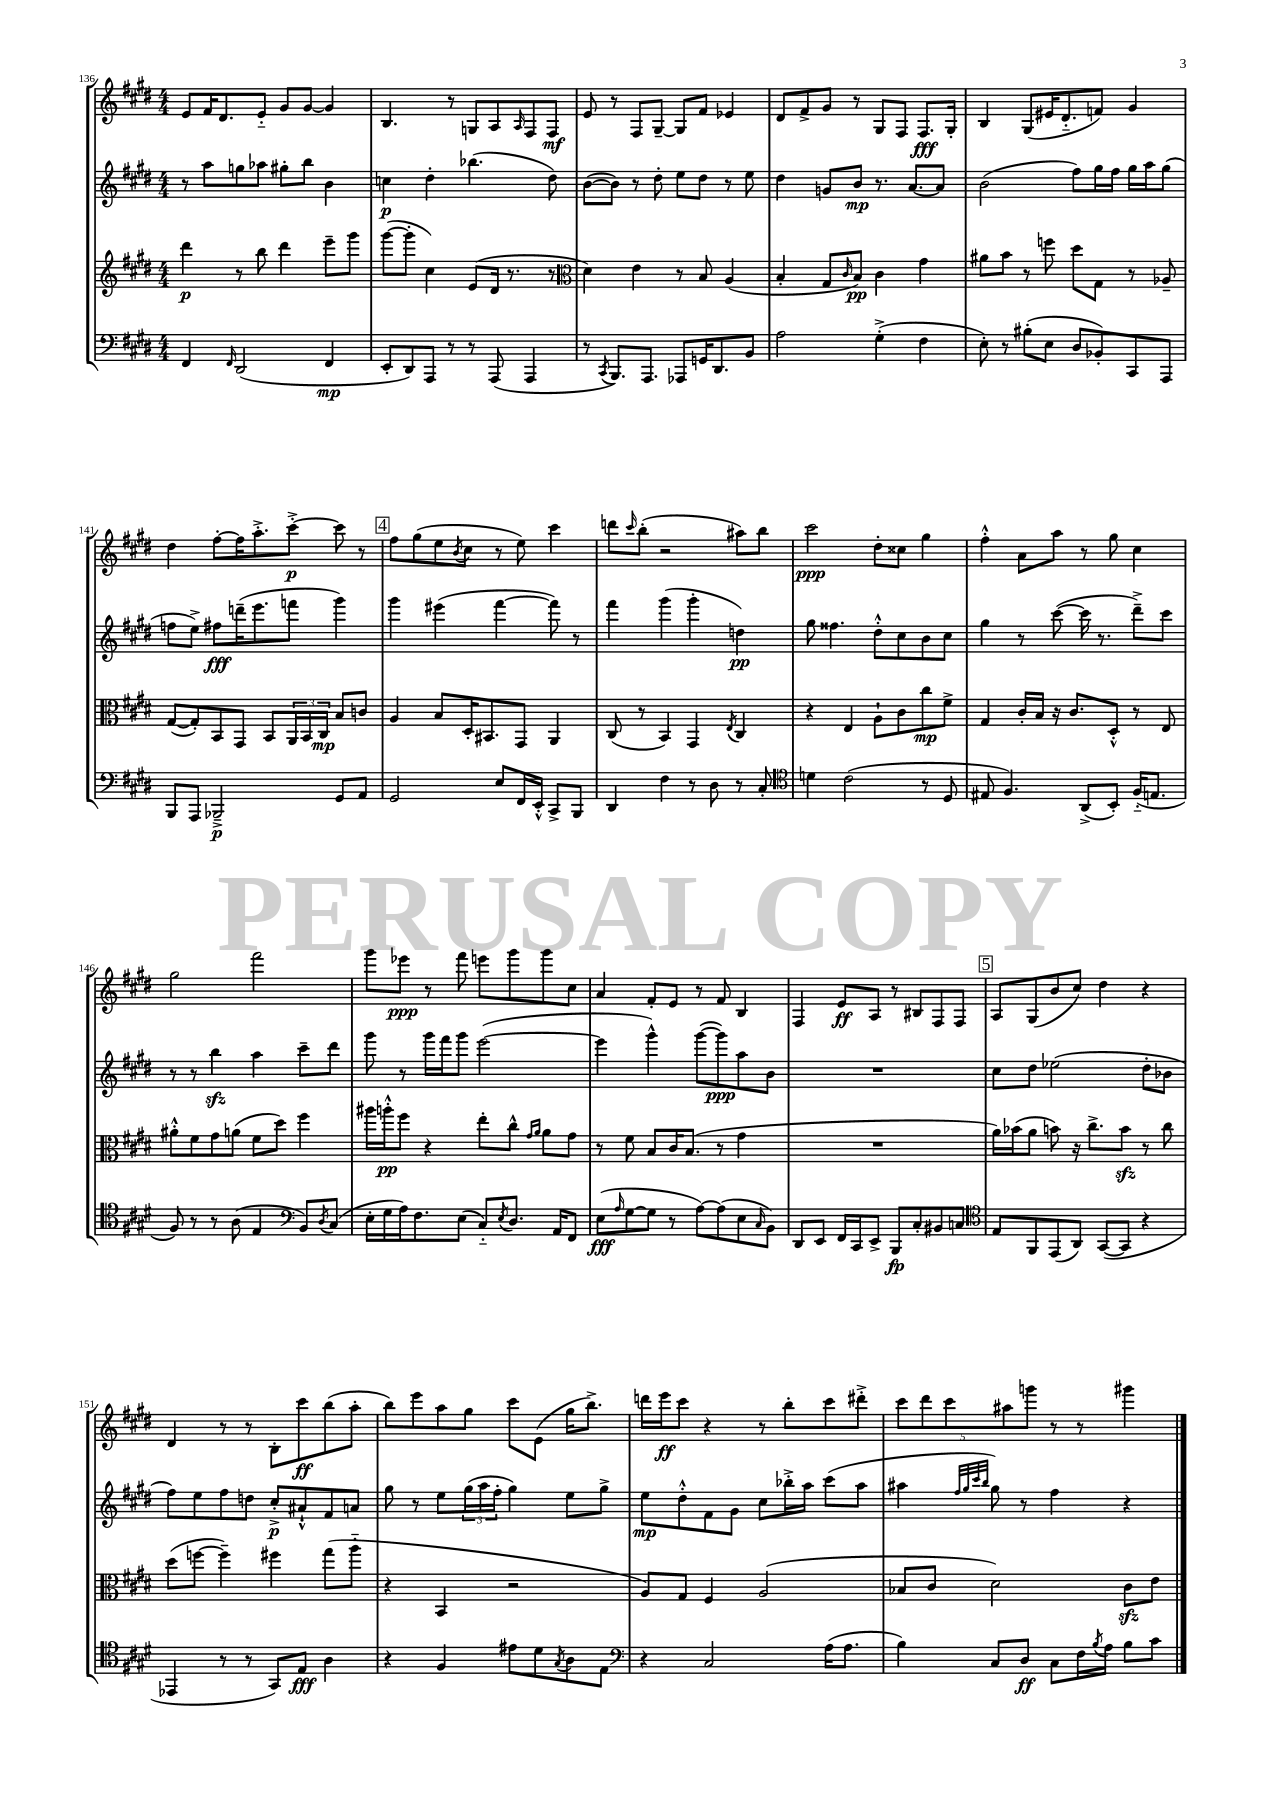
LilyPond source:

<<
\new StaffGroup <<
\new Staff = "s0" {
    \clef treble \key e \major \numericTimeSignature \time 4/4
    e'8 fis'16 dis'8. e'8-_ gis'8 gis'8~ gis'4 |
    b4. r8 g8 a8 \grace { a16 } fis8 fis8\mf |
    e'8 r8 fis8 gis8~-- gis8 fis'8 ees'4 |
    dis'8 fis'8-> gis'8 r8 gis8 fis8 fis8.\fff gis16-. |
    b4 gis8( eis'16 dis'8.-_ f'8) gis'4 |
    dis''4 fis''8~-. fis''16 a''8.-.-> cis'''8~-.->\p cis'''8 r8 |
    \mark \markup { \box "4" } fis''8 gis''8( e''8 \acciaccatura { b'8 } cis''8 r8 e''8) cis'''4 |
    d'''8 \grace { cis'''16 } b''8-.( r2 ais''8) b''8 |
    cis'''2\ppp dis''8-. cisis''8 gis''4 |
    fis''4-.-^ a'8 a''8 r8 gis''8 cis''4 |
    gis''2 fis'''2 |
    gis'''8 ees'''8\ppp r8 fis'''8 e'''8 gis'''8 gis'''8 cis''8 |
    a'4 fis'8-. e'8 r8 fis'8 b4 |
    fis4 e'8\ff a8 r8 bis8 fis8 fis8 |
    \mark \markup { \box "5" } a8 gis8( b'8 cis''8) dis''4 r4 |
    dis'4 r8 r8 b8-. cis'''8\ff b''8( a''8-. |
    b''8) e'''8 a''8 gis''8 cis'''8 e'8( gis''16 b''8.->) |
    d'''16 e'''16\ff cis'''8 r4 r8 b''8-. cis'''8 dis'''8-.-> |
    \tuplet 5/4 { cis'''8 dis'''8 cis'''8 ais''8 g'''8 } r8 r8 gis'''4 \bar "|." |
}
\new Staff = "s1" {
    \clef treble \key e \major \numericTimeSignature \time 4/4
    r8 a''8 g''8 aes''8 gis''8-. b''8 b'4 |
    c''4\p dis''4-. bes''4.( dis''8) |
    b'8~( b'8) r8 dis''8-. e''8 dis''8 r8 e''8 |
    dis''4 g'8 b'8\mp r8. a'8.~ a'8 |
    b'2( fis''8) gis''16 fis''16 gis''16 a''16 gis''8( |
    f''8 e''8->) fis''8\fff d'''16--( e'''8. f'''8 gis'''4) |
    \mark \markup { \box "4" } gis'''4 eis'''4( fis'''4~ fis'''8) r8 |
    fis'''4 gis'''4( gis'''4-. d''4\pp) |
    gis''8 fisis''4. dis''8-.-^ cis''8 b'8 cis''8 |
    gis''4 r8 cis'''8~( cis'''16 r8. dis'''8--->) cis'''8 |
    r8 r8 b''4\sfz a''4 cis'''8-- dis'''8 |
    gis'''8 r8 gis'''16 fis'''16 gis'''8 e'''2~( |
    e'''4 gis'''4-^) gis'''8~( gis'''8\ppp) a''8 b'8 |
    R1 |
    \mark \markup { \box "5" } cis''8 dis''8 ees''2( dis''8-. bes'8 |
    fis''8) e''8 fis''8 d''8 cis''8-.->\p ais'8-!-^ fis'8 a'8 |
    gis''8 r8 e''8 \tuplet 3/2 { gis''16( a''16 fis''16-. } gis''4) e''8 gis''8-> |
    e''8\mp dis''8-.-^ fis'8 gis'8 cis''8 bes''16-.-> a''16 cis'''8( a''8 |
    ais''4 \grace { fis''32 gis''32 cis'''32 b''32 } gis''8) r8 fis''4 r4 \bar "|." |
}
\new Staff = "s2" {
    \clef treble \key e \major \numericTimeSignature \time 4/4
    dis'''4\p r8 b''8 dis'''4 e'''8-- gis'''8 |
    gis'''8~( gis'''8-. cis''4) e'8( dis'16 r8. r8 |
    \clef alto dis'4) e'4 r8 b8 a4( |
    b4-. gis8 \grace { cis'16 } b8\pp) cis'4 gis'4 |
    ais'8 b'8 r8 f''8 dis''8 gis8 r8 aes8-- |
    gis8~( gis8-.) b,8 gis,8 b,8 \tuplet 3/2 { a,16 b,16 cis16\mp } b8 c'8 |
    \mark \markup { \box "4" } a4 b8 dis16-. bis,8. gis,8 a,4 |
    cis8( r8 b,4) gis,4 \acciaccatura { e8 } cis4 |
    r4 e4 a8-! cis'8 cis''8\mp fis'8-> |
    gis4 cis'16-. b16 r16 cis'8. dis8-.-^ r8 e8 |
    ais'8-.-^ fis'8 gis'8 a'8( fis'8 dis''8) fis''4 |
    ais''16 a''16-.-^\pp fis''8 r4 e''8-. cis''8-^ \grace { gis'16 a'16 } a'8 gis'8 |
    r8 fis'8 b8 cis'16 b8.( r8 gis'4 |
    R1 |
    \mark \markup { \box "5" } a'16) bes'16( a'8 b'8) r16 cis''8.-> b'8\sfz r8 cis''8 |
    dis''8( f''8~ f''4--) fis''4 gis''8( a''8-_ |
    r4 b,4 r2 |
    a8) gis8 fis4 a2( |
    bes8 cis'8 dis'2) cis'8\sfz e'8 \bar "|." |
}
\new Staff = "s3" {
    \clef bass \key e \major \numericTimeSignature \time 4/4
    fis,4 \grace { fis,16 } dis,2( fis,4\mp |
    e,8-. dis,8) a,,8 r8 r8 a,,8( a,,4 |
    r8 \acciaccatura { cis,8 } b,,8.) a,,8. aes,,8 g,16 dis,8. b,8 |
    a2 gis4-.->( fis4 |
    e8-.) r8 bis8-.( e8 dis8 bes,8-.) cis,8 a,,8 |
    b,,8 a,,8 bes,,2--->\p gis,8 a,8 |
    \mark \markup { \box "4" } gis,2 e8 fis,16 e,16-.-^ cis,8-> b,,8 |
    dis,4 fis4 r8 dis8 r8 cis8-. |
    \clef tenor d'4 cis'2( r8 dis8 |
    eis8 fis4.) a,8->( b,8-.) fis16-_( e8. |
    fis8) r8 r8 a8( e4 \clef bass b,8) \acciaccatura { dis8 } cis8( |
    e16-. gis16 a16) fis8. e8( cis8-_) \acciaccatura { e8 } dis8. a,16 fis,8 |
    e8\fff( \grace { a16 } gis8~ gis8 r8 a8~) a8( e8 \grace { cis16 } b,8) |
    dis,8 e,8 fis,16 cis,16 e,8-> b,,8\fp cis8-. bis,8 c8 |
    \mark \markup { \box "5" } \clef tenor e8 fis,8 e,8( a,8) gis,8~( gis,8 r4 |
    ees,4 r8 r8 gis,8) e8\fff a4 |
    r4 fis4 eis'8 dis'8 \acciaccatura { gis8 } a8 e8 |
    \clef bass r4 cis2 a16( a8. |
    b4) cis8 dis8\ff cis8 fis16 \acciaccatura { b8 } a16 b8 cis'8 \bar "|." |
}
>>
>>
\layout { \context { \Score currentBarNumber = #136 } }
